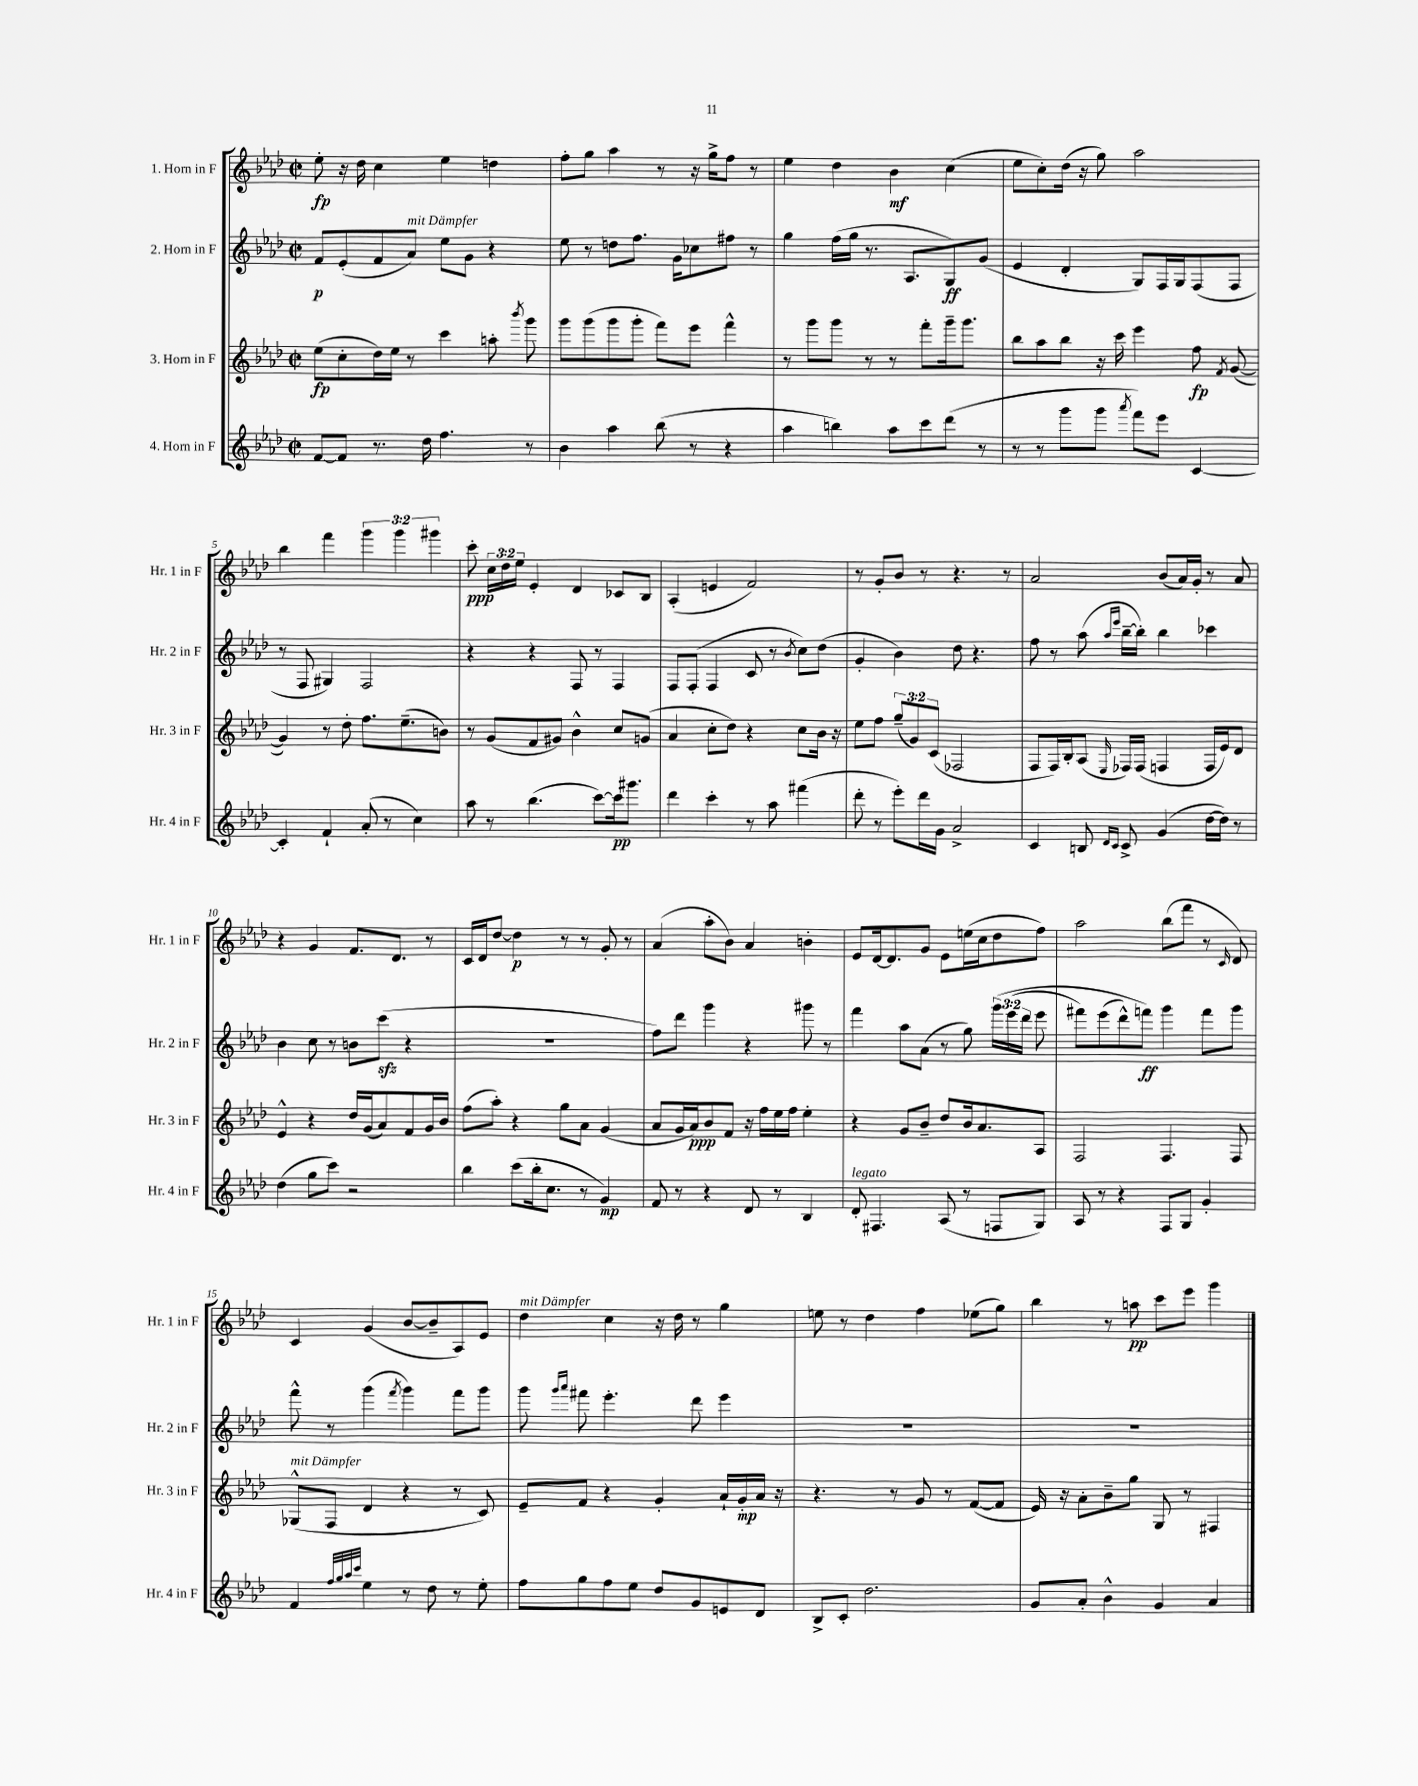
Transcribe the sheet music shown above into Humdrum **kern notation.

**kern	**kern	**kern	**kern
*staff4	*staff3	*staff2	*staff1
*clefG2	*clefG2	*clefG2	*clefG2
*k[b-e-a-d-]	*k[b-e-a-d-]	*k[b-e-a-d-]	*k[b-e-a-d-]
*M2/2	*M2/2	*M2/2	*M2/2
*met(c|)	*met(c|)	*met(c|)	*met(c|)
[8f	(8ee-	8f	8ee-'
8f]	8cc'	(8e-'	16r
.	.	.	16dd-
8.r	16dd-)	8f	4cc
.	16ee-	.	.
.	8r	8a-)	.
16dd-	.	.	.
4.ff	4ccc	8ee-	4ee-
.	.	8g	.
.	8aa'	4r	4dd
.	8qbbb-	.	.
8r	8ggg	.	.
=	=	=	=
4b-	8ggg	8ee-	8ff'
.	(8ggg	8r	8gg
4aa-	8ggg	8dd	4aa-
.	8ggg'	8.ff	.
(8bb-	8fff)	.	8r
.	.	16g	.
8r	8eee-	8cc-	16r
.	.	.	16gg^
4r	4fff^^	8ff#	8ff
.	.	8r	8r
=	=	=	=
4aa-	8r	4gg	4ee-
.	8ggg	.	.
4bb)	8ggg	(16ff	4dd-
.	.	16gg	.
.	8r	8.r	.
8aa-	8r	.	4b-
.	.	8.A-	.
8ccc	8fff'	.	.
(8ddd-	16ggg~	8G)	(4cc
.	8.ggg	.	.
8r	.	(8g	.
=	=	=	=
8r	8bb-	4e-	8ee-
8r	8aa-	.	8cc')
8ggg	8bb-	4d-'	(16dd-
.	.	.	16r
8ggg	16r	.	8gg)
.	16ccc	.	.
8qaaa-	.	.	.
8fff)	4eee-	8G)	2aa-
8eee-	.	16F	.
.	.	16G	.
[4c	8ff	(8F	.
.	8qf	.	.
.	([8g	8F	.
=	=	=	=
4c']	4g])	8r	4bb-
.	.	8F	.
4f`	8r	4G#)	4fff
.	8dd-'	.	.
(8a-'	8.ff	2F	6ggg
8r	.	.	.
.	.	.	6ggg
.	(8.ee-~	.	.
4cc)	.	.	.
.	.	.	6ggg#
.	8b)	.	.
=	=	=	=
8aa-	8r	4r	8ccc'
8r	(8g	.	24cc
.	.	.	24dd-
.	.	.	24ee-
(4.bb-	8f	4r	4e-'
.	8g#)	.	.
.	4b-^^	8F	4d-
[8ccc)	.	8r	.
16ccc]	8cc	4F	8c-
8.ggg#	.	.	.
.	(8g	.	8B-
=	=	=	=
4ddd-	4a-	8F	(4A-'
.	.	(8F'	.
4ccc'	8cc'	4F	4e
.	8dd-)	.	.
8r	4r	8c	2f)
8aa-	.	8r	.
.	.	8qb-	.
(4fff#	8cc	8cc)	.
.	16b-	(8dd-	.
.	16r	.	.
=	=	=	=
8ddd-'	8ee-	4g'	8r
8r	8ff	.	8g'
8eee-')	(12gg~	4b-)	8b-
.	12g)	.	.
16ddd-	.	.	8r
.	(12c	.	.
16g	.	.	.
2a-^	2F-	8dd-	4.r
.	.	4.r	.
.	.	.	8r
=	=	=	=
4c	8F	8ff	2a-
.	16F)	8r	.
.	16B-'	.	.
8B	(8A-	(8aa-	.
16qqd-	.	16qqaa-	.
16qqc	16qqE-	16qqeee-	.
8c^	16F-)	[16bb-~	.
.	(16F-	16bb-'])	.
(4g	4F	4bb-	(8b-
.	.	.	16a-)
.	.	.	16g'
[16dd-	16F	4ccc-	8r
16dd-])	16e-)	.	.
8r	8d-	.	8a-
=	=	=	=
(4dd-	4e-^^	4b-	4r
8gg	4r	8cc	4g
8ccc)	.	8r	.
2r	16dd-	8b	8.f
.	(16g	.	.
.	8a-)	(8ccc	.
.	.	.	8.d-
.	8f	4r	.
.	16g	.	8r
.	16b-	.	.
=	=	=	=
4bb-	(8ff	1r	16c
.	.	.	16d-
.	8aa-')	.	[8dd-
(8ccc	4r	.	4dd-]
16bb-'	.	.	.
8.cc	.	.	.
.	8gg	.	8r
8r	8a-	.	8r
4g)	(4g	.	8g'
.	.	.	8r
=	=	=	=
8f	8a-	8ff)	(4a-
8r	16g	8ddd-	.
.	16a-)	.	.
4r	8b-	4ggg	8aa-'
.	8f	.	8b-)
8d-	16r	4r	4a-
.	16ff	.	.
8r	16ee-	.	.
.	16ff	.	.
4B-	4ee-'	8ggg#	4b'
.	.	8r	.
=	=	=	=
8d-'	4r	4fff	8e-
4.F#	.	.	[16d-
.	.	.	8.d-]
.	8g	8aa-	.
.	8b-~	(8a-	8g
(8A-	8dd-	8r	8e-
8r	16b-	8gg)	(16ee
.	8.a-	.	16cc
8F	.	&(24ggg	8dd-
.	.	(24eee-	.
.	.	24ddd-	.
8G)	8A-	8eee-	8ff)
=	=	=	=
8A-	2F	8fff#)	2aa-
8r	.	(8eee-	.
4r	.	8ddd-^^)	.
.	.	8fff&)	.
8F	4.F	4ggg	(8bb-
8G	.	.	8fff
4g'	.	8fff	8r
.	.	.	16qqc
.	8F	8ggg	8d-)
=	=	=	=
4f	(8G-^^	8fff^^	4c
.	8F	8r	.
32qqff	.	.	.
32qqgg	.	.	.
32qqaa-	.	.	.
32qqccc	.	.	.
4ee-	4d-	(4ggg	(4g
.	.	8qfff	.
8r	4r	4ggg)	[8b-
8dd-	.	.	8b-~]
8r	8r	8fff	8A-)
8ee-'	8c)	8ggg	8e-
=	=	=	=
8ff	8e-~	8ggg	4dd-
.	.	16qqggg	.
.	.	16qqaaa-	.
8gg	8f	8fff#	.
8ff	4r	4.eee-'	4cc
8ee-	.	.	.
8dd-	4g'	.	16r
.	.	.	16dd-
8g	.	8ddd-	8r
8e	16a-`	4eee-	4gg
.	16g'	.	.
8d-	16a-	.	.
.	16r	.	.
=	=	=	=
8B-^	4.r	1r	8ee
8c'	.	.	8r
2.dd-	.	.	4dd-
.	8r	.	.
.	8g	.	4ff
.	8r	.	.
.	([8f	.	(8ee-
.	8f]	.	8gg)
=	=	=	=
8g	16e-)	1r	4bb-
.	16r	.	.
8a-'	8a-'	.	.
4b-^^	8b-~	.	8r
.	8gg	.	8aa
4g	8G	.	8ccc
.	8r	.	8eee-
4a-	4F#	.	4ggg
==	==	==	==
*-	*-	*-	*-
